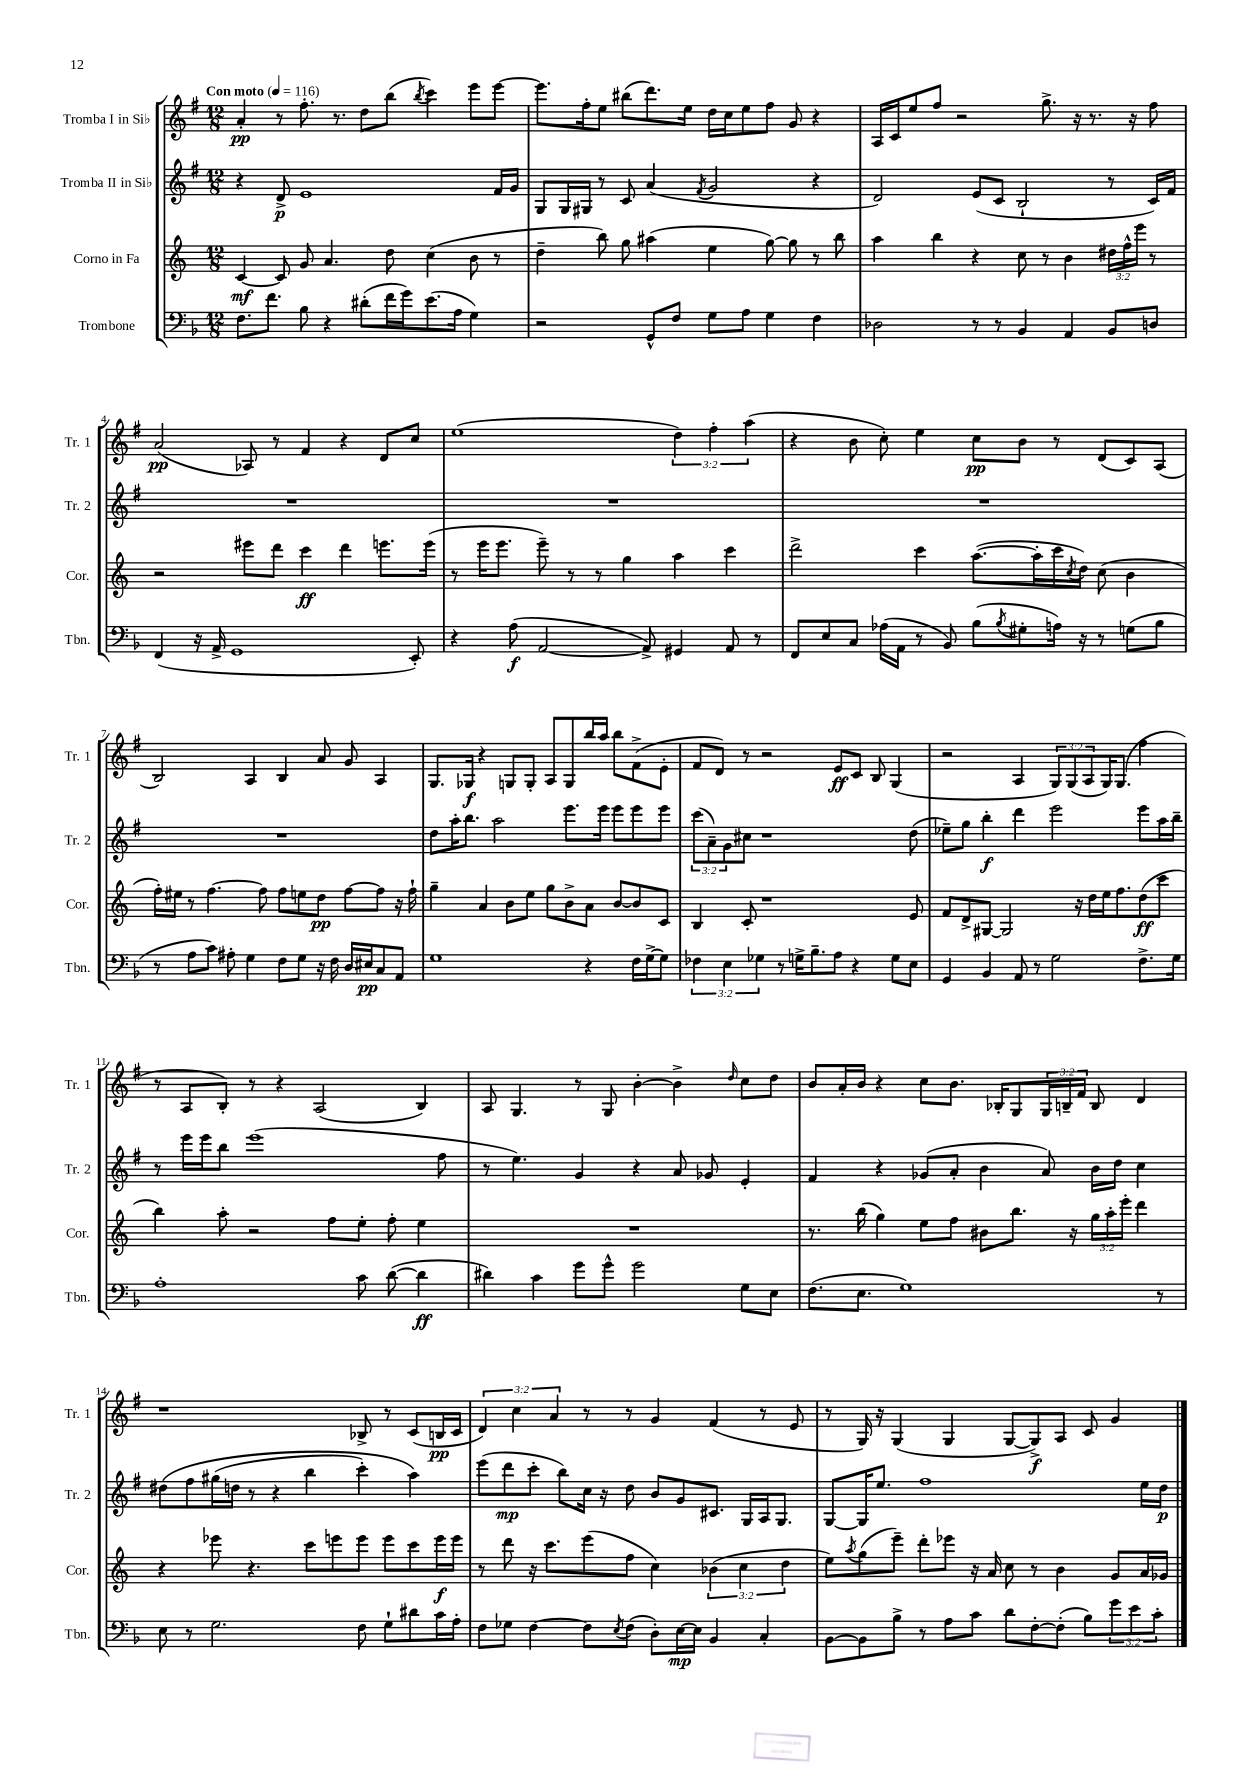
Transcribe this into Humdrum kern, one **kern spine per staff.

**kern	**kern	**kern	**kern
*staff4	*staff3	*staff2	*staff1
*clefF4	*clefG2	*clefG2	*clefG2
*k[b-]	*k[]	*k[f#]	*k[f#]
*M12/8	*M12/8	*M12/8	*M12/8
*MM116	*MM116	*MM116	*MM116
8.F\L	[4c/	4r	4a'/
8.f\J	.	.	.
.	8c/]	8d^/	8r
8B-\	8g/	1e	8.ff#'\
4r	4.a/	.	.
.	.	.	8.r
(8d#'\L	.	.	8dd\L
16f\L	8dd\	.	(8bb\J
16g\J)	.	.	.
.	.	.	8qbb/
(8.e\	(4cc\	.	4ccc\)
16A\Jk	.	.	.
4G\)	8b\	.	8eee\L
.	8r	16f#/LL	[8eee\J
.	.	16g/JJ	.
=	=	=	=
2r	4dd~\	8G/L	8.eee\]L
.	.	16G/L	.
.	.	16G#/JJ	16ff#'\k
.	8bb\)	8r	8ee\J
.	8gg\	8c/	(8bb#\L
8GG^^/L	(4aa#\	(4a/	8.ddd\)
8F/J	.	.	.
.	.	.	16ee\Jk
.	.	8qf#/	.
8G\L	4ee\	2g/	16dd\LL
.	.	.	16cc\J
8A\J	.	.	8ee\
4G\	[8gg\)	.	8ff#\J
.	8gg\]	.	8g/
4F\	8r	4r	4r
.	8bb\	.	.
=	=	=	=
2D-\	4aa\	2d/)	16A/LL
.	.	.	16c/J
.	.	.	8ee/
.	4bb\	.	8ff#/J
.	.	.	2r
8r	4r	(8e/L	.
8r	.	8c/J	.
4BB-/	8cc\	2B`/	.
.	8r	.	8.gg^\
4AA/	4b\	.	.
.	.	.	16r
.	.	.	8.r
8BB-/L	24dd#\LL	8r	.
.	24ff^^\	.	.
.	.	.	16r
.	24eee\JJ	.	.
8D/J	8r	16c/LL)	8ff#\
.	.	16f#/JJ	.
=	=	=	=
(4FF/	2r	1.r	(2a/
16r	.	.	.
16AA^/	.	.	.
1GG	.	.	.
.	8eee#\L	.	8A-/)
.	8ddd\J	.	8r
.	4ccc\	.	4f#/
.	4ddd\	.	4r
.	8.eee\L	.	8d/L
8EE'/)	.	.	8cc/J
.	(16eee\Jk	.	.
=	=	=	=
4r	8r	1.r	(1ee
.	16eee\LK	.	.
.	8.eee\J	.	.
(8A\	.	.	.
[2AA/	8eee~\)	.	.
.	8r	.	.
.	8r	.	.
.	4gg\	.	.
8AA^/])	.	.	.
4GG#/	4aa\	.	6dd\)
.	.	.	6ff#'\
8AA/	4ccc\	.	.
.	.	.	(6aa\
8r	.	.	.
=	=	=	=
8FF/L	2ddd^\	1.r	4r
8E/	.	.	.
8C/J	.	.	8b\
(16A-\LL	.	.	8cc'\)
16AA\JJ	.	.	.
8r	4ccc\	.	4ee\
8BB-/)	.	.	.
(8B-\L	([8.aa\L	.	8cc\L
8qB-/	.	.	.
8G#'\	.	.	8b\J
.	16aa'\]L	.	.
16A\Jk)	16ccc\	.	8r
.	8qcc/	.	.
16r	16dd\JJ)	.	.
8r	(8cc\	.	(8d/L
(8G\L	4b\	.	8c/)
8B-\J	.	.	(8A/J
=	=	=	=
8r	16ff'\LL)	1.r	2B/)
.	16ee#\JJ	.	.
8A\L	8r	.	.
8c\J)	[4.ff\	.	.
8A#'\	.	.	.
4G\	.	.	4A/
.	8ff\]	.	.
8F\L	8ff\L	.	4B/
8G\J	8ee\	.	.
16r	8dd\J	.	8a/
16F\	.	.	.
16D/LL	[8ff\L	.	8g/
16E#/J	.	.	.
8C/	8ff\]J	.	4A/
8AA/J	16r	.	.
.	16ff`\	.	.
=	=	=	=
1G	4gg~\	8dd\L	8.G/L
.	.	16aa'\K	.
.	.	8.bb\J	16G-/Jk
.	4a/	.	4r
.	.	2aa\	.
.	8b\L	.	8G/L
.	8ee\J	.	8G'/J
.	8gg\L	.	8A/L
.	8b^\	8.eee\L	8G/
4r	8a\J	.	16bb/L
.	.	16eee\Jk	16aa/JJ
.	[8b/L	8eee\L	8bb\L
16F\LL	8b/]	8eee\	(8f#^\
[16G^\J	.	.	.
8G\]J	8c/J	8eee\J	8e'\J
=	=	=	=
6F-\	4B/	(12ccc\L	8f#/L
.	.	12a~\)	.
.	.	.	8d/J)
6E\	.	12g\	.
.	8c'/	8cc#\J	8r
6G-\	.	.	.
.	1r	1r	2r
8r	.	.	.
16G^\LK	.	.	.
8.B-~\	.	.	.
8A\J	.	.	8e/L
4r	.	.	8c/J
.	.	.	8B/
8G\L	.	.	(4G/
8E\J	8e/	(8dd\	.
=	=	=	=
4GG/	8f/L	8ee-~\L)	2r
.	8d^/	8gg\J	.
4BB-/	[8G#/J	4bb'\	.
.	2G#/]	.	.
8AA/	.	4ddd\	4A/
8r	.	.	.
2G\	.	2eee\	12G/L)
.	.	.	(12G/
.	16r	.	.
.	.	.	12A/
.	16dd\LL	.	.
.	16ee\J	.	16G/K)
.	8.ff\	.	(8.G/J
8.F^\L	(8dd\	8eee\L	4ff#\
.	8ccc\J	16aa\L	.
16G\Jk	.	16bb~\JJ	.
=	=	=	=
1A'	4bb\)	8r	8r
.	.	16eee\LL	8A/L
.	.	16eee\J	.
.	8aa'\	8bb\J	8B'/J)
.	2r	(1eee	8r
.	.	.	4r
.	.	.	(2A/
.	8ff\L	.	.
8c\	8ee'\J	.	.
([8d\	8ff'\	.	.
4d\]	4ee\	.	4B/)
.	.	8ff#\	.
=	=	=	=
4d#\)	1.r	8r	8A/
.	.	4.ee\)	4.G/
4c\	.	.	.
8g\L	.	4g/	8r
8g^^\J	.	.	8G/
2g\	.	4r	[4b'\
.	.	8a/	4b^\]
.	.	8g-/	.
.	.	.	16qqdd/
8G\L	.	4e'/	8cc\L
8E\J	.	.	8dd\J
=	=	=	=
(8.F\L	8.r	4f#/	8b/L
.	.	.	16a'/L
8.E\J	(16bb\	.	16b/JJ
.	4gg\)	4r	4r
1G)	.	.	.
.	8ee\L	(8g-/L	8cc\L
.	8ff\J	8a'/J	8.b\J
.	8b#\L	4b\	.
.	.	.	16B-'/LK
.	8.bb\J	.	8G/
.	.	8a/)	24G/L
.	.	.	24B~/
.	16r	.	.
.	.	.	24f#/JJ
.	24gg\LL	16b\LL	8B/
.	24aa'\	.	.
.	.	16dd\JJ	.
.	24eee'\JJ	.	.
.	4ddd\	4cc\	4d/
8r	.	.	.
=	=	=	=
8E\	4r	&(8dd#\L	1r
8r	.	8ff#\	.
2.G\	8eee-\	(16gg#\L	.
.	.	16dd\JJ	.
.	4.r	8r	.
.	.	4r	.
.	8ccc\L	4bb\	.
.	8eee\	.	.
8F\	8eee\J	4ccc'\)	8B-^/
8G`\L	8eee\L	.	8r
8d#\	8ccc\	4aa\&)	(8c/L
16c\L	16eee\L	.	16B/L
16A'\JJ	16eee\JJ	.	16c/JJ
=	=	=	=
8F\L	8r	(8eee\L	6d/)
8G-\J	8ddd\	8ddd\	.
.	.	.	6cc\
[4F\	16r	8ccc'\J	.
.	8.ccc\L	.	.
.	.	.	6a/
.	.	8bb\L)	.
8F\]L	(8eee\	16cc\Jk	8r
.	.	16r	.
8qE/	.	.	.
(8F\J	8ff\J	8dd\	8r
8D'\L)	4cc\)	8b/L	4g/
[16E\L	.	8g/	.
16E\]JJ	.	.	.
4BB-/	(6b-\	8.c#/J	(4f#/
.	6cc\	.	.
.	.	16G/LL	.
4C'/	.	16A/J	8r
.	.	8.G/J	.
.	6dd\	.	.
.	.	.	8e/
=	=	=	=
[8BB-\L	8ee\L)	[8G/L	8r
.	8qaa/	.	.
8BB-\]	(8gg\	16G/]K	16G/)
.	.	8.ee/J	16r
8B-^\J	8eee~\J)	.	(4G/
8r	8ddd'\L	1ff#	.
8A\L	8eee-\J	.	4G/
8c\J	16r	.	.
.	16a/	.	.
8d\L	8cc\	.	[8G/L
[8F'\	8r	.	8G^/])
(8F'\]J	4b\	.	8A/J
8B-\L)	.	.	8c/
12g\	8g/L	.	4g/
12e\	.	.	.
.	16a/L	16ee\LL	.
12c'\J	.	.	.
.	16g-/JJ	16dd\JJ	.
==	==	==	==
*-	*-	*-	*-
